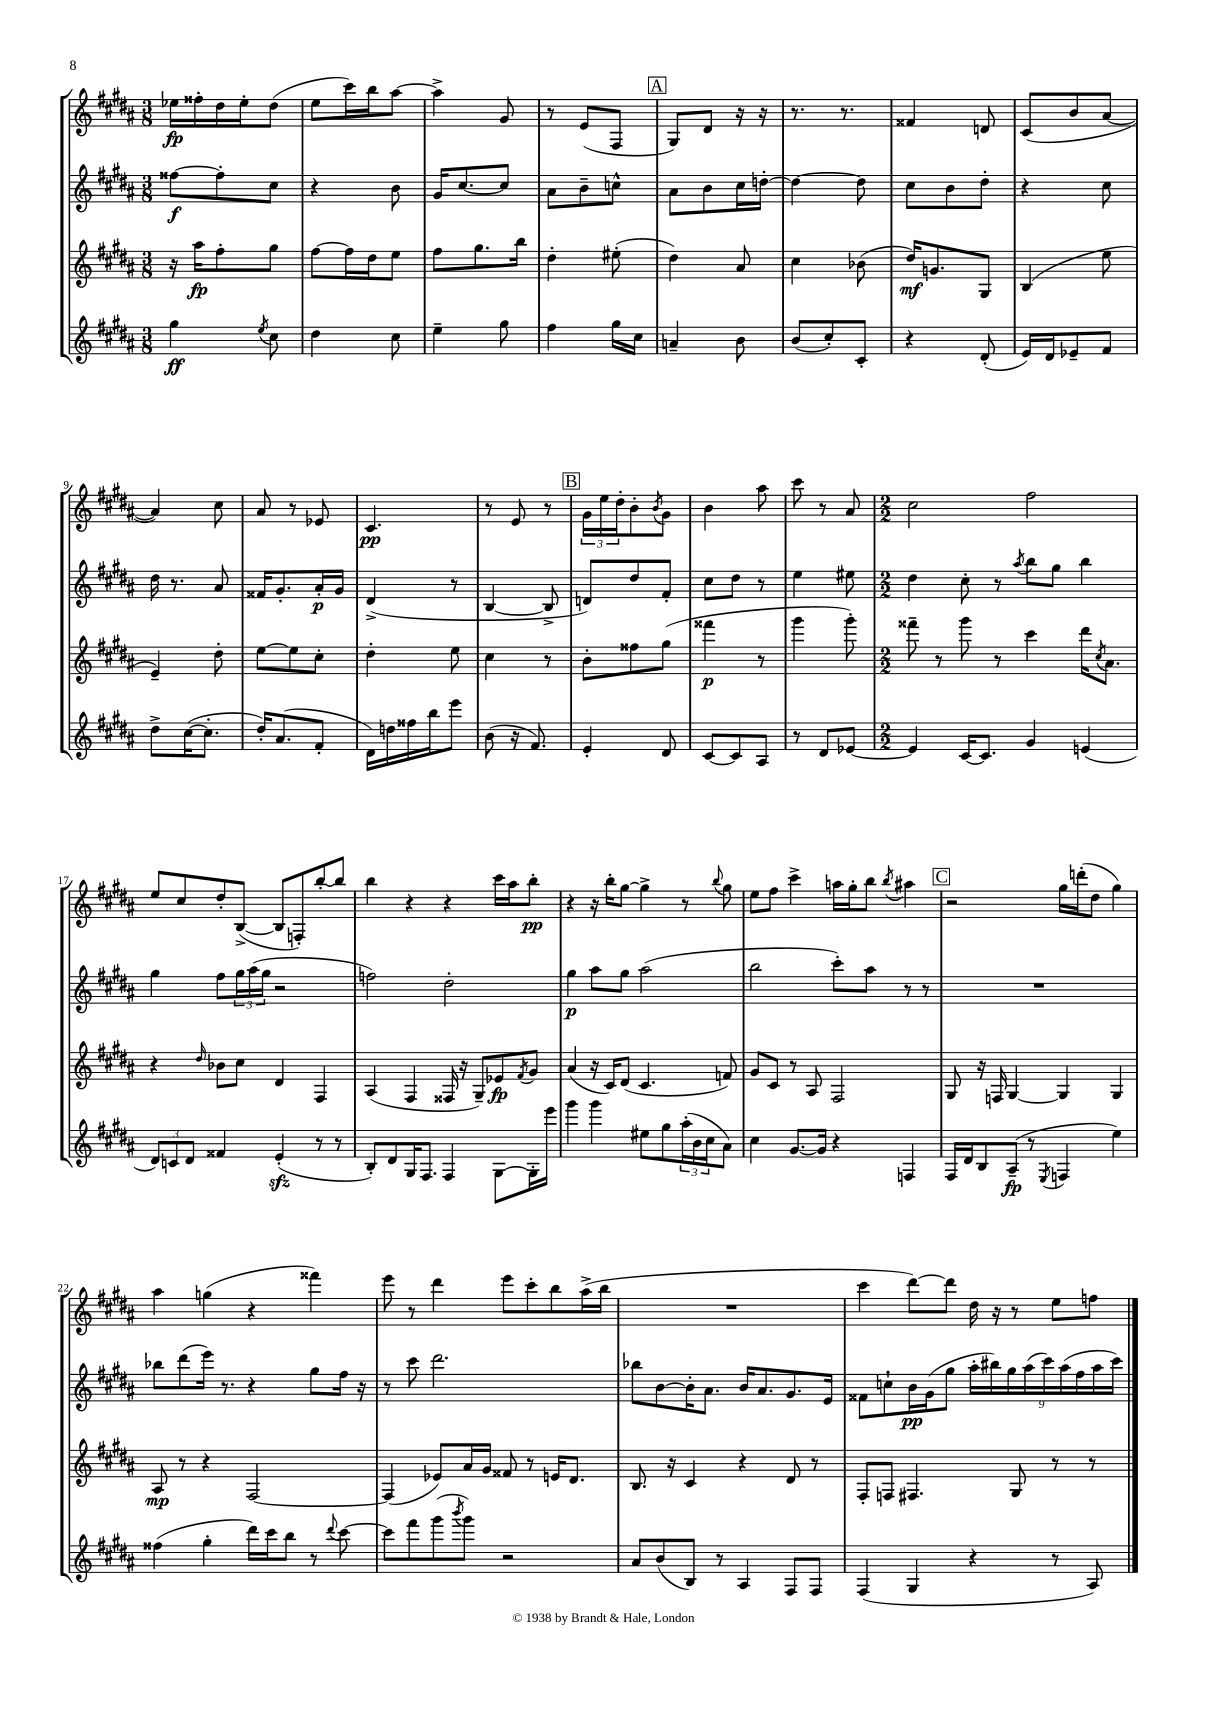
<<
\new StaffGroup <<
\new Staff = "s0" {
    \clef treble \key b \major \numericTimeSignature \time 3/8
    ees''16\fp fisis''16-. dis''16 ees''16-. dis''8( |
    e''8 cis'''16) b''16 ais''8~ |
    ais''4-> gis'8 |
    r8 e'8( fis8 |
    \mark \markup { \box "A" } gis8) dis'8 r16 r16 |
    r8. r8. |
    fisis'4 d'8 |
    cis'8( b'8 ais'8~ |
    ais'4) cis''8 |
    ais'8 r8 ees'8 |
    cis'4.\pp |
    r8 e'8 r8 |
    \mark \markup { \box "B" } \tuplet 3/2 { gis'16 e''16 dis''16-. } b'8-. \acciaccatura { b'8 } gis'8 |
    b'4 ais''8 |
    cis'''8 r8 ais'8 |
    \numericTimeSignature \time 2/2 cis''2 fis''2 |
    e''8 cis''8 dis''8-. b8~->( b8 f8-.) b''8~-. b''8 |
    b''4 r4 r4 cis'''16 ais''16 b''8-.\pp |
    r4 r16 b''16-. gis''8~ gis''4-> r8 \appoggiatura { b''8 } gis''8 |
    e''8 fis''8 cis'''4-> a''16 gis''16-. b''8 \acciaccatura { b''8 } ais''4 |
    \mark \markup { \box "C" } r2 gis''16 d'''16-.( dis''8 gis''4) |
    ais''4 g''4( r4 fisis'''4) |
    e'''8 r8 dis'''4 e'''8 cis'''8-. b''8 ais''16->( b''16 |
    R1 |
    cis'''4 dis'''8~) dis'''8 dis''16 r16 r8 e''8 f''8 \bar "|." |
}
\new Staff = "s1" {
    \clef treble \key b \major \numericTimeSignature \time 3/8
    fisis''8~\f fisis''8-. cis''8 |
    r4 b'8 |
    gis'16 cis''8.~ cis''8 |
    ais'8 b'8-- c''8-^ |
    \mark \markup { \box "A" } ais'8 b'8 cis''16 d''16~-. |
    d''4~ d''8 |
    cis''8 b'8 dis''8-. |
    r4 cis''8 |
    dis''16 r8. ais'8 |
    fisis'16 gis'8.-. ais'16-.\p gis'16 |
    dis'4->( r8 |
    b4~ b8-> |
    \mark \markup { \box "B" } d'8) dis''8 fis'8-. |
    cis''8 dis''8 r8 |
    e''4 eis''8 |
    \numericTimeSignature \time 2/2 dis''4 cis''8-. r8 \acciaccatura { ais''8 } b''8 gis''8 b''4 |
    gis''4 fis''8 \tuplet 3/2 { gis''16 ais''16( gis''16 } r2 |
    f''2) dis''2-. |
    gis''4\p ais''8 gis''8 ais''2( |
    b''2 cis'''8-.) ais''8 r8 r8 |
    \mark \markup { \box "C" } R1 |
    bes''8 dis'''8( e'''16) r8. r4 gis''8 fis''16 r16 |
    r8 cis'''8 dis'''2. |
    bes''8 b'8~ b'16-. ais'8. b'16 ais'8. gis'8. e'16 |
    fisis'8 c''8-! b'16\pp gis'16( gis''8 \tuplet 9/8 { ais''16-. bis''16) gis''16 ais''16( cis'''16) ais''16( fis''16 ais''16 cis'''16) } \bar "|." |
}
\new Staff = "s2" {
    \clef treble \key b \major \numericTimeSignature \time 3/8
    r16 ais''16\fp fis''8-. gis''8 |
    fis''8~ fis''16 dis''16 e''8 |
    fis''8 gis''8. b''16 |
    dis''4-. eis''8-.( |
    \mark \markup { \box "A" } dis''4) ais'8 |
    cis''4 bes'8( |
    dis''16\mf) g'8. gis8 |
    b4( e''8 |
    e'4--) dis''8-. |
    e''8~ e''8 cis''8-. |
    dis''4-. e''8 |
    cis''4 r8 |
    \mark \markup { \box "B" } b'8-. fisis''8 gis''8( |
    fisis'''4\p r8 |
    gis'''4 gis'''8-.) |
    \numericTimeSignature \time 2/2 fisis'''8-- r8 gis'''8 r8 cis'''4 dis'''16 \acciaccatura { cis''8 } ais'8. |
    r4 \grace { dis''16 } bes'8 cis''8 dis'4 fis4 |
    ais4( fis4 fisis16 r16 gis8--) ees'8\fp \acciaccatura { fis'8 } gis'8 |
    ais'4( r16 cis'16) dis'8( cis'4. f'8) |
    gis'8 cis'8 r8 ais8 fis2 |
    \mark \markup { \box "C" } gis8 r16 f16 gis4~ gis4 gis4 |
    ais8\mp r8 r4 fis2~ |
    fis4( ees'8) ais'16 gis'16 fisis'8 r8 e'16 dis'8. |
    b8. r16 cis'4 r4 dis'8 r8 |
    fis8-. f8 fis4. gis8 r8 r8 \bar "|." |
}
\new Staff = "s3" {
    \clef treble \key b \major \numericTimeSignature \time 3/8
    gis''4\ff \acciaccatura { e''8 } cis''8 |
    dis''4 cis''8 |
    e''4-- gis''8 |
    fis''4 gis''16 cis''16 |
    \mark \markup { \box "A" } a'4-- b'8 |
    b'8( cis''8-.) cis'8-. |
    r4 dis'8-.( |
    e'16) dis'16 ees'8-- fis'8 |
    dis''8-> cis''16~( cis''8.-. |
    dis''16-.) ais'8.( fis'8-. |
    dis'16) d''16 fisis''16 b''16 e'''8 |
    b'8( r16 fis'8.) |
    \mark \markup { \box "B" } e'4-. dis'8 |
    cis'8~ cis'8 ais8 |
    r8 dis'8 ees'8~ |
    \numericTimeSignature \time 2/2 ees'4 cis'16~ cis'8. gis'4 e'4( |
    \tuplet 3/2 { dis'8) c'8 dis'8 } fisis'4 e'4-.\sfz( r8 r8 |
    b8-.) dis'8 gis16 fis8. fis4 gis8~ gis16-. e'''16 |
    gis'''4 gis'''4 eis''8 gis''8 \tuplet 3/2 { ais''16-.( b'16 cis''16 } ais'8) |
    cis''4 gis'8.~ gis'16 r4 f4 |
    \mark \markup { \box "C" } fis16 dis'16 b8 ais8--\fp( r8 \acciaccatura { e8 } f4 e''4) |
    fisis''4( gis''4-. dis'''16) cis'''16 b''8 r8 \appoggiatura { dis'''8 } cis'''8~ |
    cis'''8 fis'''8 gis'''8( \acciaccatura { b'''8 } gis'''8) r2 |
    ais'8 b'8( b8) r8 ais4 fis8 fis8 |
    fis4( gis4 r4 r8 ais8) \bar "|." |
}
>>
>>
